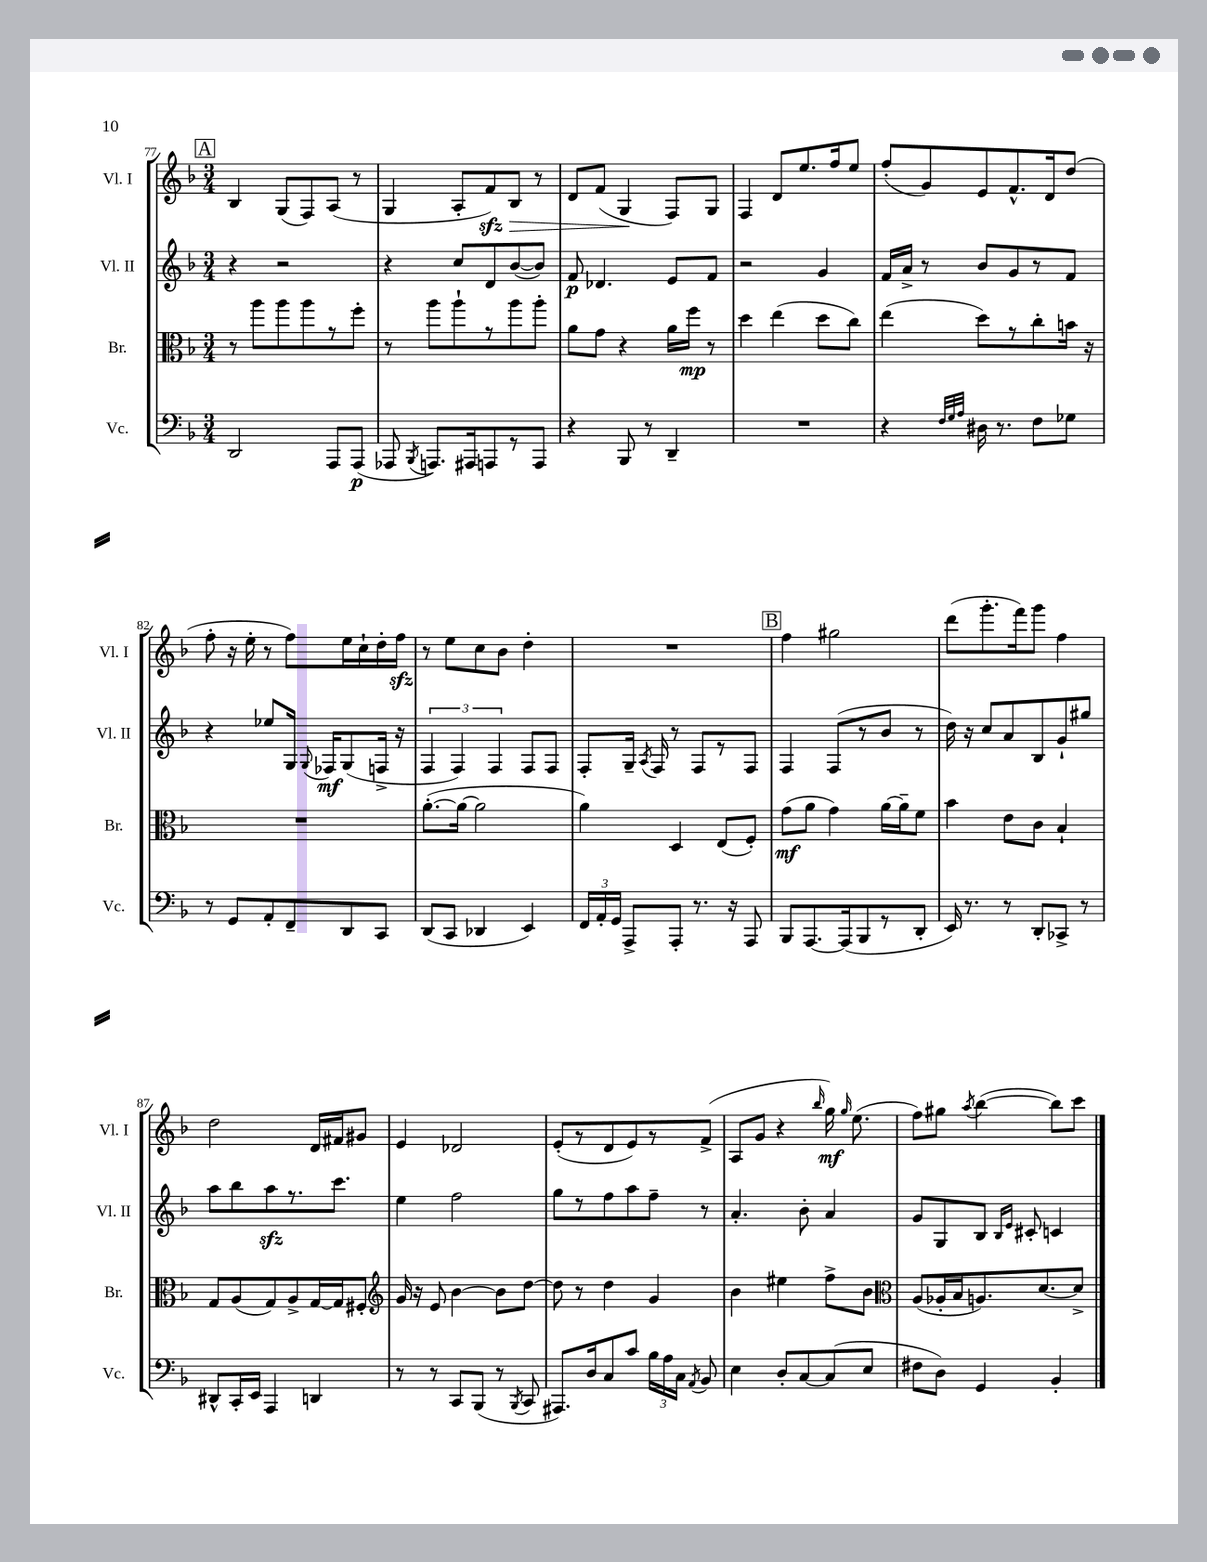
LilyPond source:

<<
\new StaffGroup <<
\new Staff = "s0" \with { instrumentName = "Vl. I" shortInstrumentName = "Vl. I" } {
    \clef treble \key f \major \numericTimeSignature \time 3/4
    \autoBeamOff \mark \markup { \box "A" } bes4 g8[( f8) a8]( r8 |
    g4 a8[-. f'8\sfz\>) bes8] r8 |
    d'8[ f'8]( g4\! f8[) g8] |
    f4 d'8[ e''8. f''16 e''8] |
    f''8[-.( g'8) e'8 f'8.-^ d'16 d''8]( |
    f''8-. r16 e''16-. r8 f''8[) e''16 c''16-! d''16-. f''16]\sfz |
    r8 e''8[ c''8 bes'8] d''4-. |
    R2. |
    \mark \markup { \box "B" } f''4 gis''2 |
    d'''8[( g'''8.-. f'''16) g'''8] f''4 |
    d''2 d'16[ fis'16 gis'8] |
    e'4 des'2 |
    e'8[-.( r8 d'8 e'8) r8 f'8]->( |
    a8[ g'8] r4 \grace { bes''16 } g''16\mf) \grace { g''16 } e''8.( |
    f''8[) gis''8] \acciaccatura { a''8 } bes''4~( bes''8[) c'''8] \bar "|." |
}
\new Staff = "s1" \with { instrumentName = "Vl. II" shortInstrumentName = "Vl. II" } {
    \clef treble \key f \major \numericTimeSignature \time 3/4
    \autoBeamOff \mark \markup { \box "A" } r4 r2 |
    r4 c''8[ d'8 bes'8~( bes'8]) |
    f'8\p des'4. e'8[ f'8] |
    r2 g'4 |
    f'16[ a'16]-> r8 bes'8[ g'8 r8 f'8] |
    r4 ees''8[ g16] \appoggiatura { g8 } fes16[\mf g8( f16]-> r16 |
    \tuplet 3/2 { f4 f4) f4 } f8[ f8] |
    f8[-. g16]-- \acciaccatura { a8 } f16 r8 f8[ r8 f8] |
    \mark \markup { \box "B" } f4 f8[( r8 bes'8] r8 |
    d''16) r16 c''8[ a'8 bes8 g'8-! gis''8] |
    a''8[ bes''8 a''8\sfz r8. c'''8.] |
    e''4 f''2 |
    g''8[ r8 f''8 a''8 f''8]-- r8 |
    a'4.-. bes'8-. a'4 |
    g'8[ g8 bes8] \grace { bes16[ e'16] } cis'8-. c'4 \bar "|." |
}
\new Staff = "s2" \with { instrumentName = "Br." shortInstrumentName = "Br." } {
    \clef alto \key f \major \numericTimeSignature \time 3/4
    \autoBeamOff \mark \markup { \box "A" } r8 a''8[ a''8 a''8 r8 f''8]-. |
    r8 a''8[ a''8-! r8 a''8 a''8]-. |
    a'8[ g'8] r4 a'16[ f''16]\mp r8 |
    d''4 e''4( d''8[ c''8]) |
    e''4( d''8[) r8 c''8-. b'16] r16 |
    R2. |
    a'8.[~-.( a'16]~ a'2 |
    a'4) d4 e8[( f8]-.) |
    \mark \markup { \box "B" } g'8[\mf( a'8] g'4) a'16[~ a'16-- f'8] |
    bes'4 e'8[ c'8] bes4-! |
    g8[ a8( g8) a8-> g16~ g16 fis8]-. |
    \clef treble g'16 r16 e'8 bes'4~ bes'8[ d''8]~ |
    d''8 r8 d''4 g'4 |
    bes'4 eis''4 f''8[-> bes'8] |
    \clef alto a8[( aes16-. bes16 a8.) d'8.~ d'8]-> \bar "|." |
}
\new Staff = "s3" \with { instrumentName = "Vc." shortInstrumentName = "Vc." } {
    \clef bass \key f \major \numericTimeSignature \time 3/4
    \autoBeamOff \mark \markup { \box "A" } d,2 a,,8[ a,,8]\p( |
    aes,,8 \acciaccatura { bes,,8 } a,,8.[) ais,,16 a,,8 r8 a,,8] |
    r4 bes,,8 r8 d,4-- |
    R2. |
    r4 \grace { f32[ g32 a32] } dis16 r8. f8[ ges8] |
    r8 g,8[ a,8-. f,8-- d,8 c,8] |
    d,8[( c,8] des,4 e,4) |
    \tuplet 3/2 { f,16[ a,16-. g,16] } a,,8[-> a,,8]-. r8. r16 a,,8 |
    \mark \markup { \box "B" } bes,,8[ a,,8.~ a,,16( bes,,8 r8 d,8]-. |
    e,16) r8. r8 d,8[-. ces,8]-> r8 |
    dis,8[-^ c,16-. e,16] a,,4 d,4 |
    r8 r8 c,8[ bes,,8]( r8 \acciaccatura { bes,,8 } c,8 |
    ais,,8.[) d16 c8 c'8] \tuplet 3/2 { bes16[ a16 c16] } \acciaccatura { a,8 } bes,8 |
    e4 d8[-. c8~ c8( e8] |
    fis8[ d8]) g,4 bes,4-. \bar "|." |
}
>>
>>
\layout { \context { \Score currentBarNumber = #77 } }
